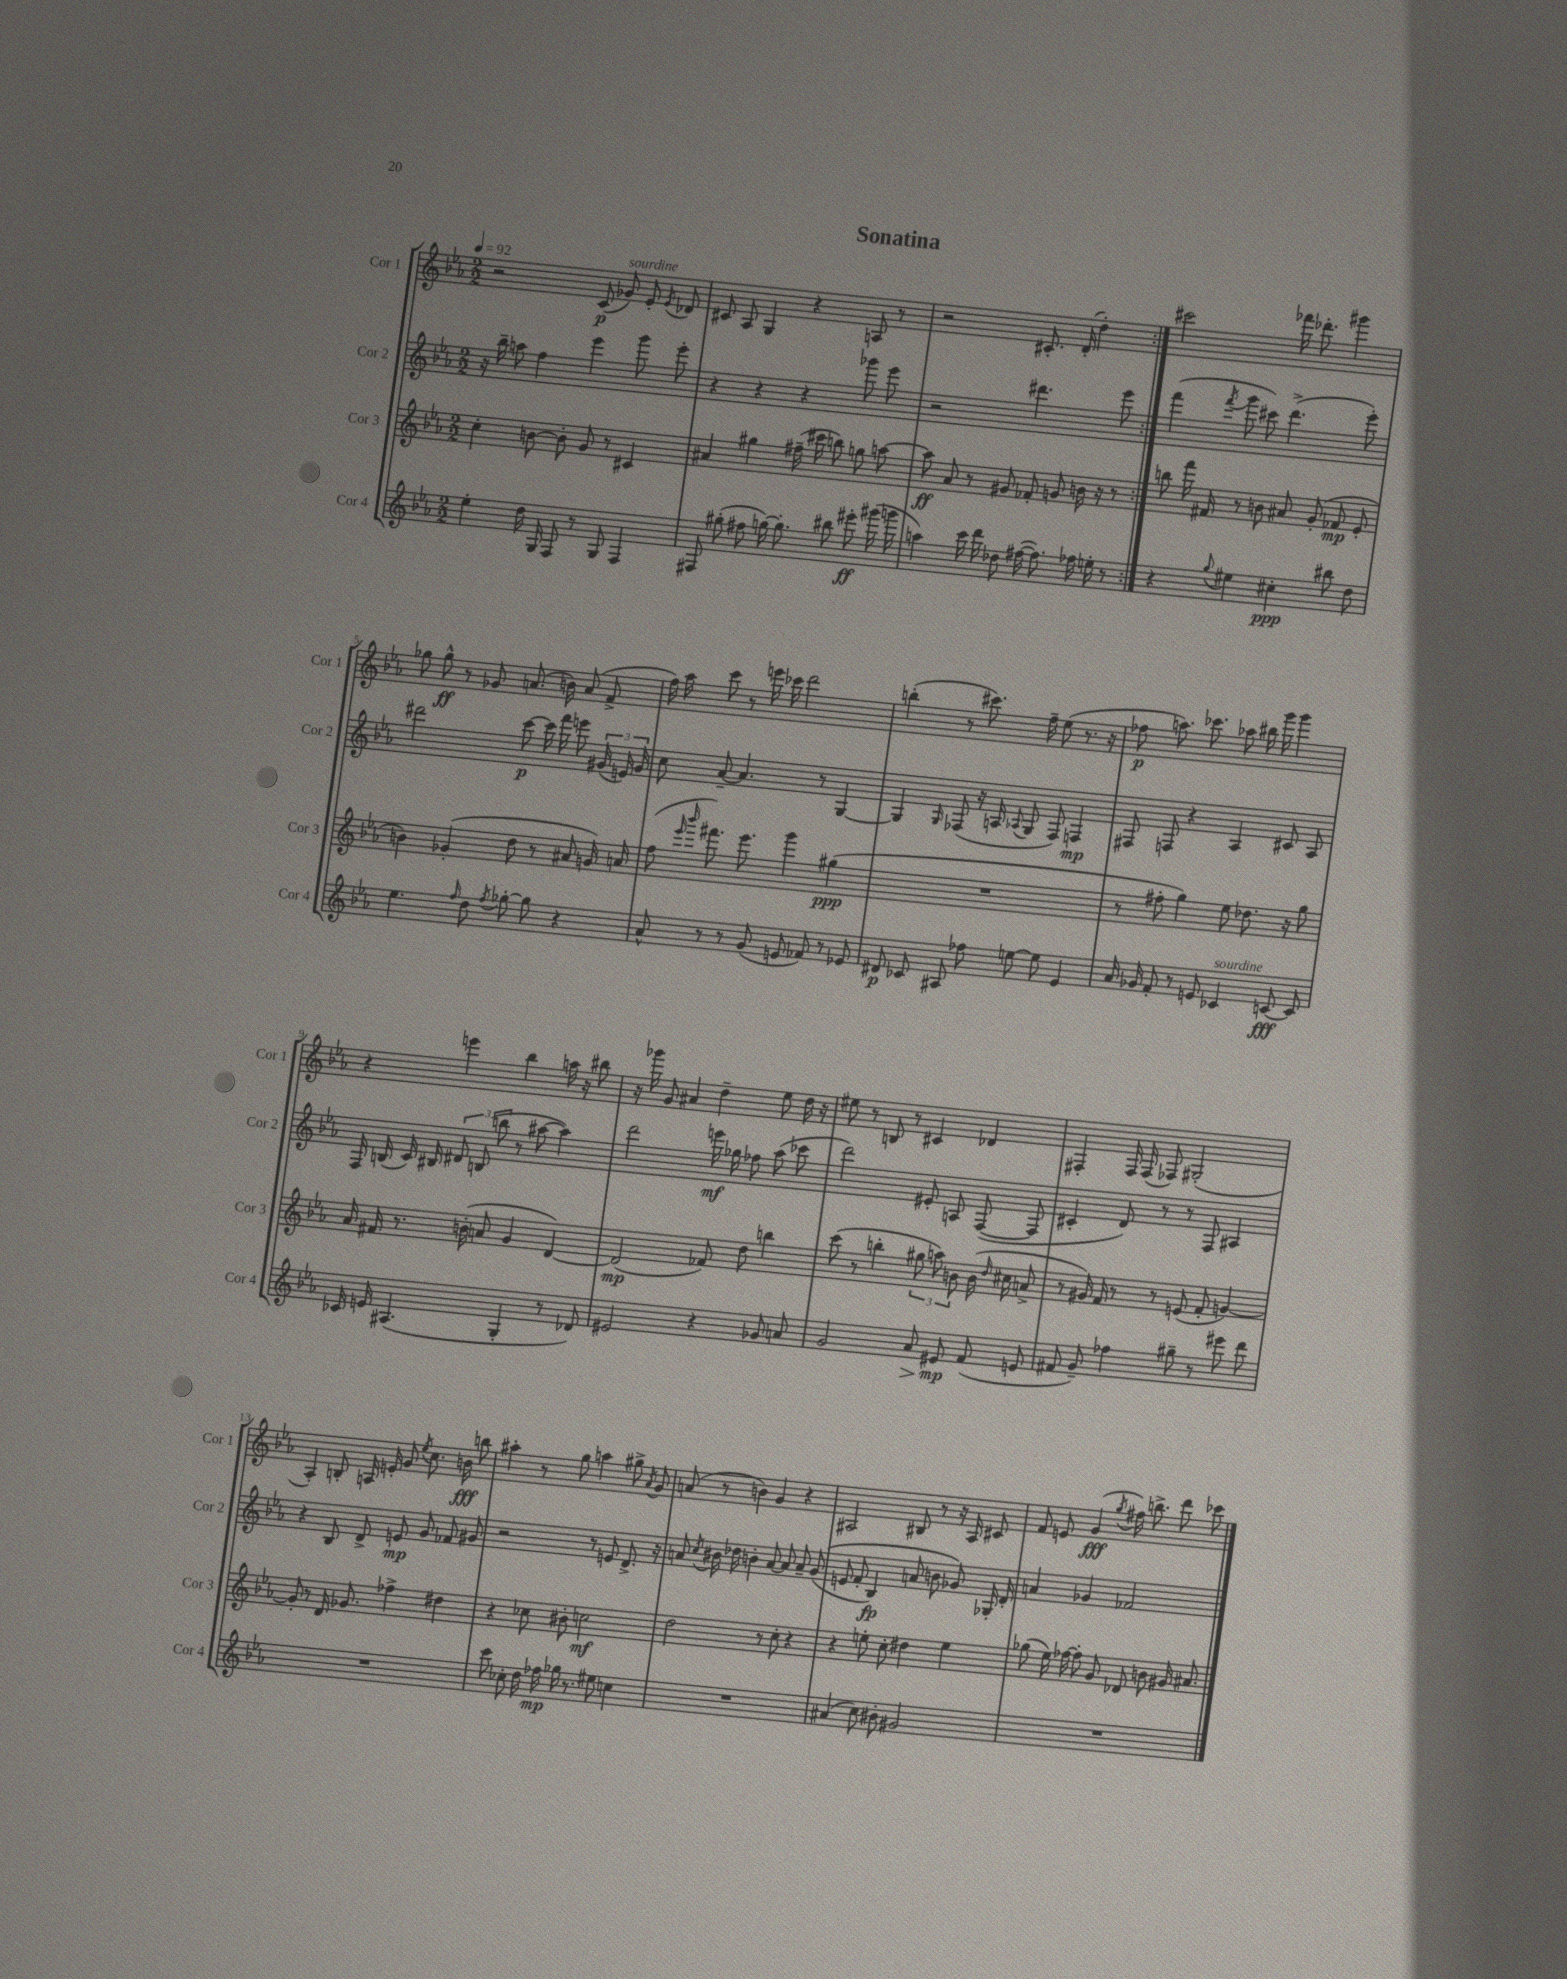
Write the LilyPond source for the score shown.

\header { title = "Sonatina" }
<<
\new StaffGroup <<
\new Staff = "s0" \with { instrumentName = "Cor 1" shortInstrumentName = "Cor 1" } {
    \clef treble \key ees \major \numericTimeSignature \time 2/2 \tempo 4 = 92
    \autoBeamOff \repeat volta 2 { r2 c'8\p( ges'8^\markup { \italic "sourdine" }) ees'8-. \acciaccatura { ees'8 } des'8 |
    cis'8 aes8 g4 r4 a8 r8 |
    r2 cis'8.-. d'16-.( d''4-.) | }
    cis'''2 fes'''16 des'''8.-. gis'''4 |
    ges''8 ges''8-^\ff r8 ges'8 a'8.( b'16) a'8( f'8-> |
    f''16) aes''16 c'''8 r8 e'''16 ces'''16 d'''2 |
    b''4-.( r8 cis'''8.) f''16-- ees''8( r8. r16 |
    fes''8\p a''8.) ces'''8. aes''8 bis''16 g'''16 g'''4 |
    r4 e'''4 bes''4 a''16 r16 bis''8 |
    r16 ges'''16 g'8 ais'4 d''4-- ees''8 d''16 r16 |
    eis''8 r8 b8 r8 cis'4 des'4 |
    fis4-. fis16 fis16( fes8) gis2-.( |
    aes4-.) b8-. a16 e'16-. g'8 \acciaccatura { ees''8 } c''8. b'16\fff b''8 |
    ais''4-. r8 g''8 a''4 gis''8-> \acciaccatura { aes'8 } g'8 |
    a'8( r8 b'4) g'4 r4 |
    ais2 bis8 r8 r16 ais16 cis'8 |
    f'8 e'8 g'4\fff( \acciaccatura { g''8 } fis''16) b''8.-> d'''8 ces'''8 \bar "|." |
}
\new Staff = "s1" \with { instrumentName = "Cor 2" shortInstrumentName = "Cor 2" } {
    \clef treble \key ees \major \numericTimeSignature \time 2/2
    \autoBeamOff \repeat volta 2 { r16 bes''16-- a''8 f''4 ees'''4 g'''8 ees'''8-. |
    r4 r4 r4 ges'''8 ees'''8 |
    r2 dis'''4. ees'''8 | }
    f'''4( \acciaccatura { f'''8 } g'''8 cis'''8) d'''4.->( ees'''8-.) |
    dis'''2 c'''8~\p c'''16 f'''16 e'''8 \tuplet 3/2 { gis'16( e'16) gis'16 } |
    c''8 aes'8~-- aes'4. r8 g4~ |
    g4 \grace { g16 } fes8( r16 a16 \appoggiatura { aes8 } g8 fes8) f4\mp |
    fis8 f8 r4 aes4 cis'8 aes8 |
    f16 b16( c'16) bis16 \tuplet 3/2 { dis'8 b8( b''8 } r8 ais''8~ ais''4) |
    d'''2 e'''16\mf ges''16 fes''8 aes''8( ces'''8 |
    d'''2) eis'8-. a8 f8~( f8 |
    cis'4-. d'8) r8 r8 f8 ais4 |
    r4 bes8 d'8-> e'8\mp g'8 fes'8 gis'8 |
    r2 r8 e'8 d'8.-> r16 |
    a'8 \acciaccatura { c''8 } bis'16 des''16 b'4-. a'8~ a'8 a'8-- g'8(\( |
    e'8 f'8-. bes4\fp) a'8 b'8 ges'8\) ges16-. d'16-. |
    a'4 ges'4 fes'2 \bar "|." |
}
\new Staff = "s2" \with { instrumentName = "Cor 3" shortInstrumentName = "Cor 3" } {
    \clef treble \key ees \major \numericTimeSignature \time 2/2
    \autoBeamOff \repeat volta 2 { c''4-. b'8~ b'8-. g'8 r8 cis'4 |
    ais'4 gis''4 fis''16--( cis'''16 b''8) g''8 a''8~ |
    a''8\ff aes'8 r8 gis'8 fes'8-. g'8 b'16 r16 r8 | }
    b''8 f'''16 fis'16 r8 b'8 ais'8 g'8-.( fes'8\mp ees'8-. |
    b'4) ges'4-.( d''8 r8 ais'8 g'16) a'16 |
    f''8( \grace { ees'''16 bes'''16 } fis'''8.) ees'''8. g'''4 gis''4\ppp( |
    R1 |
    r8 fis''8-. g''4) ees''8 des''8. r16 g''8 |
    aes'16 fis'16 r8. b'16-.( a'8 g'4 d'4~) |
    d'2\mp( fes'8) d''8 b''4 |
    c'''8( r8 b''4-. \tuplet 3/2 { gis''8 a''8) b'8 } b'16( \grace { d''16 } cis''16 a'8-> |
    r8 gis'16) f'16 r8 r8 e'8( f'8-. g'4~) |
    g'8-. r8 d'16 ges'8. fes''4-> dis''4 |
    r4 ces''8 bis'8-. c''2\mf |
    d''2 r8 c''8-. r4 |
    r4 e''8-. c''8-. dis''4 e''4 |
    ges''8( ees''16) fes''16~ fes''8-. g'8 des'8 b'8 gis'16 ais'8. \bar "|." |
}
\new Staff = "s3" \with { instrumentName = "Cor 4" shortInstrumentName = "Cor 4" } {
    \clef treble \key ees \major \numericTimeSignature \time 2/2
    \autoBeamOff \repeat volta 2 { ees''4-. d''16 g16 f8 r8 g8 f4 |
    fis8 gis''8-.( fis''8 g''16~) g''8.-. bis''8 eis'''8-.\ff gis'''16( g'''16 |
    a''4) c'''16 d'''16 des''8 fis''16~( fis''8.) fes''16 e''16-. r8 | }
    r4 \appoggiatura { g''8 } eis''4 cis''4-.\ppp bis''8 d''8 |
    ees''4. \grace { f''16 } d''8 \acciaccatura { f''8 } ges''8~-. ges''8 r4 |
    aes'8-^ r8 r8 g'8( e'8 fes'8) r8 ees'8 |
    dis'8\p ces'8 ais8 fes''8 e''8~ e''8 ees'4 |
    aes'16 ges'16 f'8-. r8 e'8 ces'4^\markup { \italic "sourdine" } c'8~\fff c'8 |
    ces'16 e'16 ais4.( g4-. r8 des'8) |
    eis'2 r4 ges'8 a'8 |
    g'2 aes'8\> eis'8\mp\! f'8( e'8 |
    fis'8 g'8--) fes''4 gis''8-- r8 eis'''8 d'''8 |
    R1 |
    c'''8 ces''8-. d''16 fes''16\mp ges''16 r8. eis''8 c''4 |
    R1 |
    ais'4( c''8) bis'8-. gis'2 |
    R1 \bar "|." |
}
>>
>>
